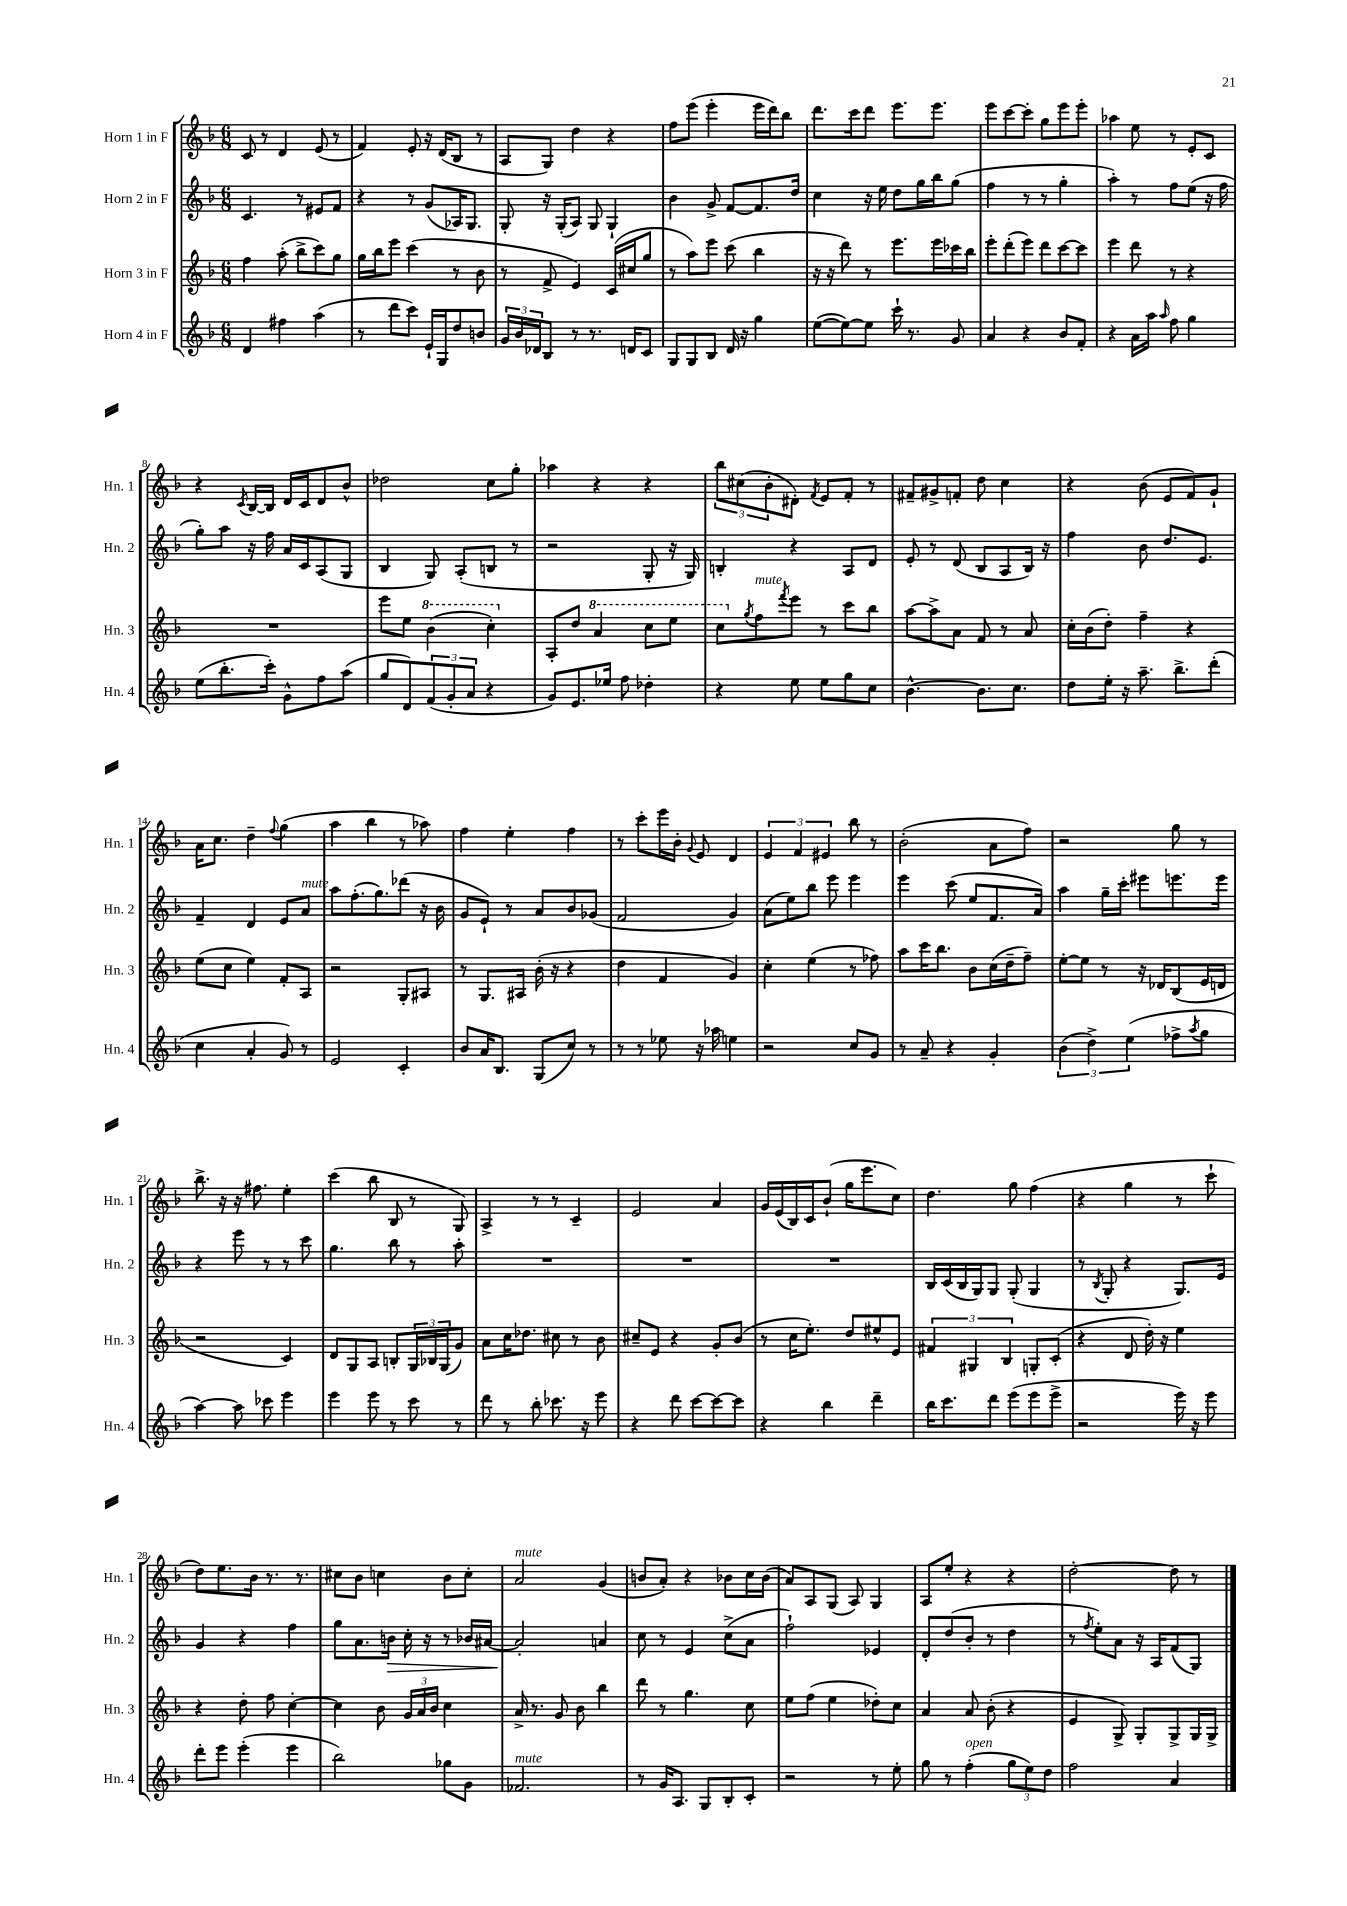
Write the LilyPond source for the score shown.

<<
\new StaffGroup <<
\new Staff = "s0" \with { instrumentName = "Horn 1 in F" shortInstrumentName = "Hn. 1" } {
    \clef treble \key f \major \numericTimeSignature \time 6/8
    c'8 r8 d'4 e'8( r8 |
    f'4) e'8-. r16 d'16( bes8 r8 |
    a8 g8) d''4 r4 |
    f''8 e'''8( e'''4-. e'''16 d'''16) bes''8 |
    d'''8. c'''16 d'''8 e'''8. e'''8. |
    e'''8 c'''8~ c'''8-. g''8 e'''8 e'''8-. |
    aes''4 e''8 r8 e'8-. c'8 |
    r4 \acciaccatura { c'8 } bes16~ bes16 d'16 c'16 d'8 bes'8-^ |
    des''2 c''8 g''8-. |
    aes''4 r4 r4 |
    \tuplet 3/2 { bes''8 cis''8( bes'8-. } dis'8-.) \acciaccatura { f'8 } e'8 f'8-. r8 |
    fis'8-- gis'8-> f'8-. d''8 c''4 |
    r4 bes'8( e'8 f'8) g'8-! |
    a'16 c''8. d''4-- \appoggiatura { f''8 } g''4( |
    a''4 bes''4 r8 aes''8) |
    f''4 e''4-. f''4 |
    r8 c'''8-. e'''16 bes'16-. \appoggiatura { g'8 } e'8 d'4 |
    \tuplet 3/2 { e'4 f'4 eis'4 } bes''8 r8 |
    bes'2-.( a'8 f''8) |
    r2 g''8 r8 |
    bes''8.-> r16 r16 fis''8. e''4-. |
    c'''4( bes''8 bes8 r8 g8) |
    a4-> r8 r8 c'4-- |
    e'2 a'4 |
    g'16 e'16( bes16) c'16 bes'8-!( g''16 e'''8. c''8) |
    d''4. g''8 f''4( |
    r4 g''4 r8 c'''8-! |
    d''8) e''8. bes'16 r8. r8. |
    cis''8 bes'8 c''4 bes'8 c''8-. |
    a'2^\markup { \italic "mute" } g'4( |
    b'8 a'8-.) r4 bes'8 c''16 bes'16( |
    a'8) a8 g8( a8) g4 |
    a8 e''8-. r4 r4 |
    d''2~-. d''8 r8 \bar "|." |
}
\new Staff = "s1" \with { instrumentName = "Horn 2 in F" shortInstrumentName = "Hn. 2" } {
    \clef treble \key f \major \numericTimeSignature \time 6/8
    c'4. r8 eis'8 f'8 |
    r4 r8 g'8( aes16) g8. |
    g8-. r16 g16-.( a8) g8 g4-! |
    bes'4 g'8-> f'8~ f'8. d''16 |
    c''4 r16 e''16 d''8 g''16 bes''16 g''8( |
    f''4 r8 r8 g''4-. |
    a''4-.) r8 f''8 e''8( r16 f''16 |
    g''8-.) a''8 r16 f''16 a'16 c'16 a8( g8 |
    bes4 g8) a8-.( b8 r8 |
    r2 g8-. r16 g16) |
    b4-. r4 a8 d'8 |
    e'8-. r8 d'8( bes8 a8 bes16) r16 |
    f''4 bes'8 d''8. e'8. |
    f'4-- d'4 e'8 a'8^\markup { \italic "mute" } |
    a''8 f''8.-.( g''8.) des'''8( r16 bes'16 |
    g'8 e'8-!) r8 a'8 bes'8 ges'8( |
    f'2 g'4) |
    a'8( e''8) bes''8 e'''8 e'''4 |
    e'''4 c'''8( e''8 f'8. a'16) |
    a''4 g''16-- c'''16-. eis'''8 e'''8. e'''16 |
    r4 e'''8 r8 r8 c'''8 |
    g''4. bes''8 r8 a''8-. |
    R2. |
    R2. |
    R2. |
    bes16 c'16( bes16 g16) g8 g8-.( g4 |
    r8 \acciaccatura { bes8 } g8-. r4 g8.) e'16 |
    g'4 r4 f''4 |
    g''8 a'8. b'16\> c''16-. r16 r8 bes'16 ais'16~ |
    ais'2-.\! a'4 |
    c''8 r8 e'4 c''8->( a'8 |
    f''2-!) ees'4 |
    d'8-. d''8( bes'8-. r8 d''4 |
    r8 \acciaccatura { f''8 } e''8-.) a'8 r16 a16 f'8( g8) \bar "|." |
}
\new Staff = "s2" \with { instrumentName = "Horn 3 in F" shortInstrumentName = "Hn. 3" } {
    \clef treble \key f \major \numericTimeSignature \time 6/8
    f''4 a''8-.( bes''8-> c'''8) g''8 |
    g''16 bes''16 e'''8 c'''4( r8 bes'8 |
    r8 f'8-> e'4) c'16( cis''16 g''8 |
    r8 a''8) e'''8 c'''8( bes''4 |
    r16 r16 d'''8) r8 e'''8. e'''16 ces'''16 bes''16 |
    e'''8-. d'''8-.( e'''8) d'''8 c'''8~ c'''8 |
    e'''4 d'''8 r8 r4 |
    R2. |
    e'''8 e''8 \ottava #1 bes''4( c'''4-.) \ottava #0 |
    a8-. d''8 \ottava #1 a''4 c'''8 e'''8 |
    c'''8 \ottava #0 \acciaccatura { g''8 } f''8^\markup { \italic "mute" } \acciaccatura { f'''8 } e'''8 r8 c'''8 bes''8 |
    a''8~ a''8-> a'8 f'8 r8 a'8 |
    c''16-. bes'16( d''8-.) f''4-- r4 |
    e''8( c''8 e''4) f'8-. a8 |
    r2 g8-. ais8 |
    r8 g8. ais16 bes'16-.( r16 r4 |
    d''4 f'4 g'4) |
    c''4-. e''4( r8 fes''8) |
    a''8 c'''16 bes''8. bes'8 c''16( d''16-- f''8--) |
    e''8~-. e''8 r8 r16 des'16 bes8( e'16 d'16 |
    r2 c'4) |
    d'8 g8 a8 b8-. \tuplet 3/2 { g16 bes16 g16( } g'8) |
    a'8 c''16 des''8. cis''8 r8 bes'8 |
    cis''8-- e'8 r4 g'8-. bes'8( |
    r8 c''16 e''8.-.) d''8 eis''8-^ e'8 |
    \tuplet 3/2 { fis'4 gis4 bes4 } g8-. c'8-.( |
    r4 d'8 d''16-.) r16 e''4 |
    r4 d''8-. f''8 c''4~-. |
    c''4 bes'8 \tuplet 3/2 { g'16 a'16 bes'16 } c''4 |
    a'16-> r8. g'8 bes'8 bes''4 |
    d'''8 r8 g''4. c''8 |
    e''8 f''8( e''4 des''8-.) c''8 |
    a'4 a'8 bes'8-.( r4 |
    e'4 g8->) g8-. g8-> g16 g16-> \bar "|." |
}
\new Staff = "s3" \with { instrumentName = "Horn 4 in F" shortInstrumentName = "Hn. 4" } {
    \clef treble \key f \major \numericTimeSignature \time 6/8
    d'4 fis''4 a''4( |
    r8 d'''8 c'''8) e'16-! g16 d''8 b'8 |
    \tuplet 3/2 { g'16 bes'16 des'16 } bes8 r8 r8. d'16 c'8 |
    g8 g8 bes8 d'16 r16 g''4 |
    e''8~( e''8~) e''8 c'''16-! r8. g'8 |
    a'4 r4 bes'8 f'8-. |
    r4 a'16 a''16 \grace { a''16 } f''8 g''4 |
    e''8( bes''8.-. c'''16-.) g'8-^ f''8 a''8( |
    g''8 d'8) \tuplet 3/2 { f'8( g'8-. a'8 } r4 |
    g'8) e'8. ees''16 f''8 des''4-. |
    r4 e''8 e''8 g''8 c''8 |
    bes'4.~-^ bes'8. c''8. |
    d''8 e''16-. r16 a''8.-- bes''8.-> d'''8-.( |
    c''4 a'4-. g'8) r8 |
    e'2 c'4-. |
    bes'8 a'16 bes8. g8( c''8) r8 |
    r8 r8 ees''8 r16 aes''16 e''4 |
    r2 c''8 g'8 |
    r8 a'8-- r4 g'4-. |
    \tuplet 3/2 { bes'4( d''4->) e''4( } fes''8-> \acciaccatura { a''8 } g''8 |
    a''4~) a''8 ces'''8 e'''4 |
    e'''4 e'''8 r8 c'''8 r8 |
    d'''8 r8 bes''8-. ces'''8. r16 e'''8 |
    r4 d'''8 c'''8~ c'''8~ c'''8 |
    r4 bes''4 d'''4-- |
    bes''16 c'''8. d'''8 e'''8( e'''8 e'''8-> |
    r2 e'''16) r16 e'''8 |
    d'''8-. e'''8 e'''4-.( e'''4 |
    bes''2) ges''8 g'8 |
    fes'2.^\markup { \italic "mute" } |
    r8 g'16 a8. g8 bes8-. c'8-. |
    r2 r8 e''8-. |
    g''8 r8 f''4-.^\markup { \italic "open" }( \tuplet 3/2 { g''8 e''8) d''8 } |
    f''2 a'4 \bar "|." |
}
>>
>>
